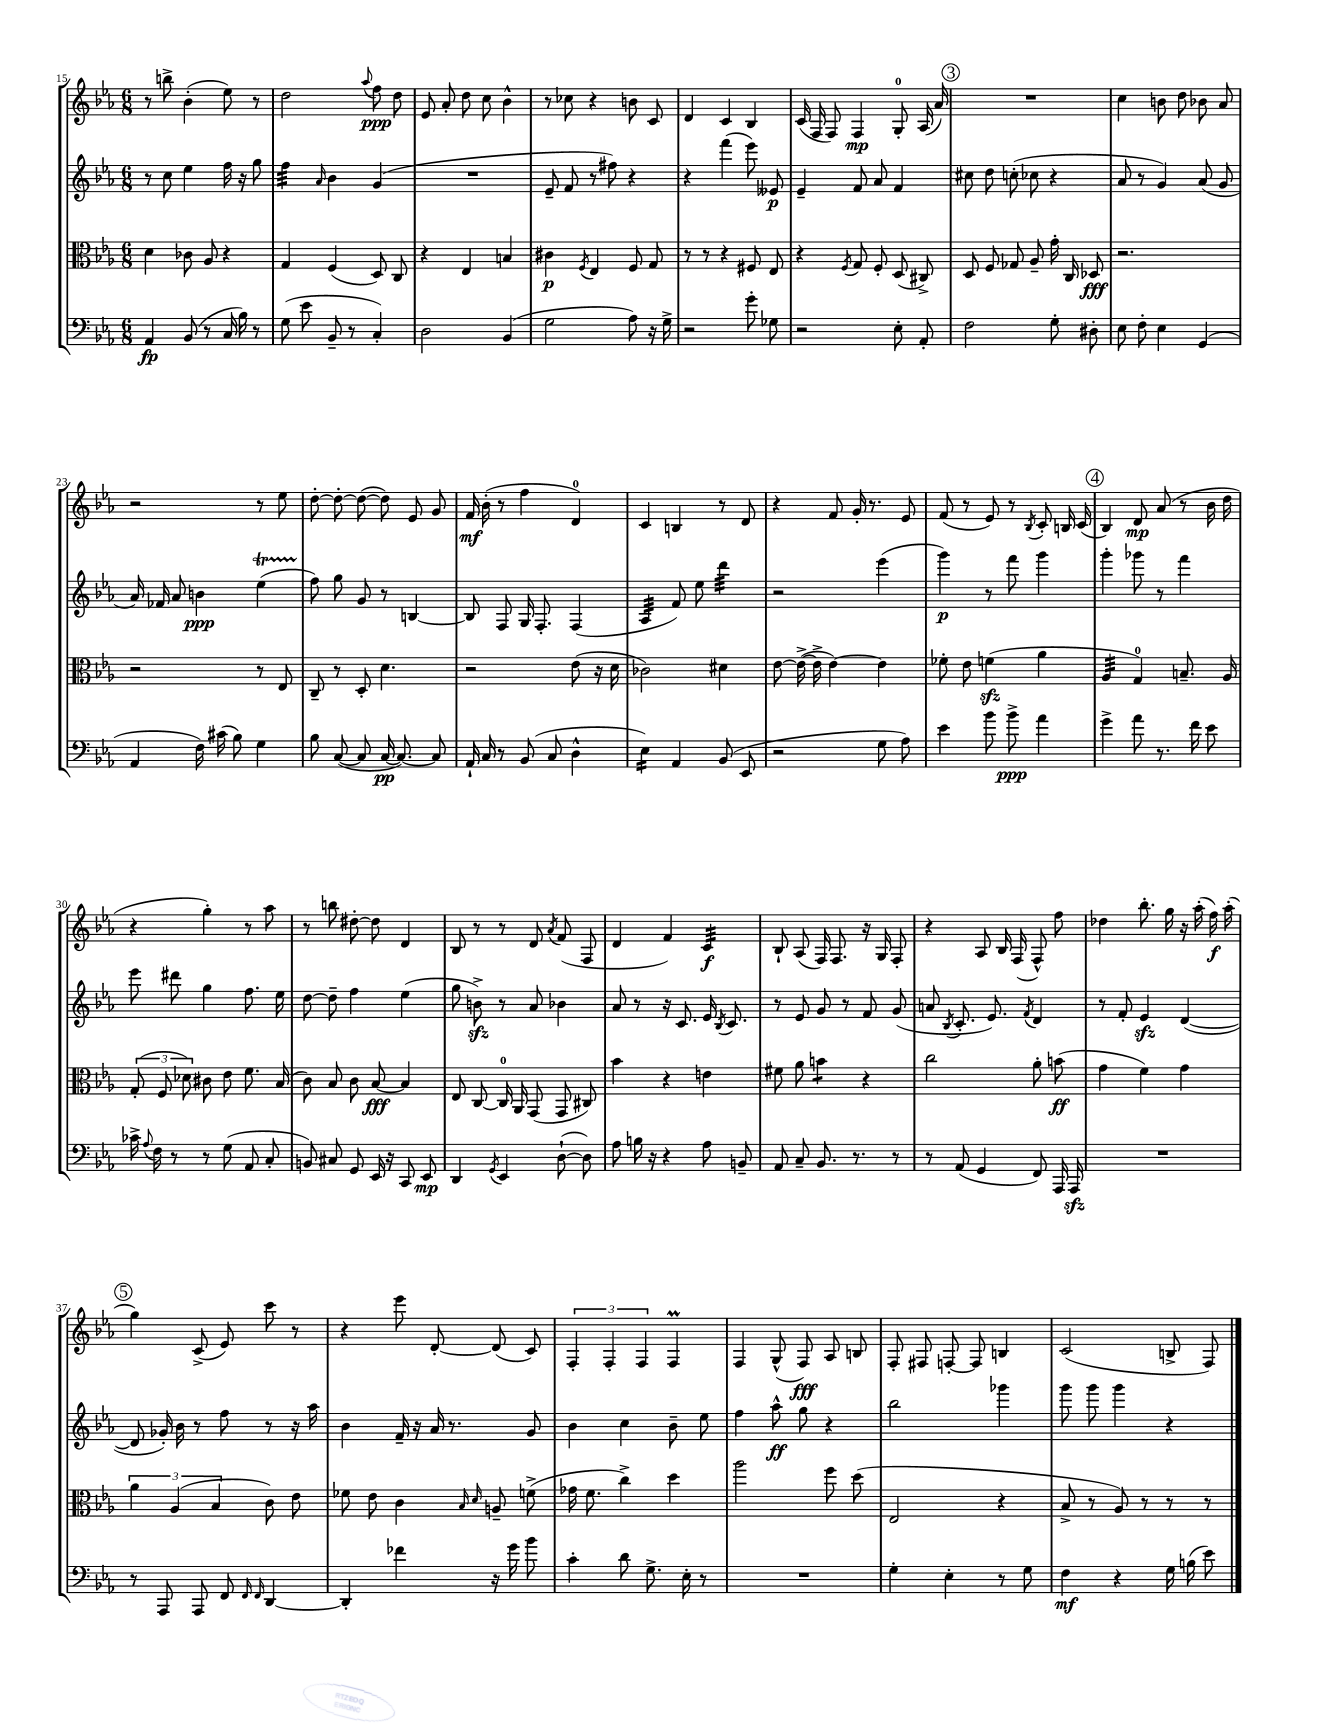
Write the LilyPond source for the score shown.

<<
\new StaffGroup <<
\new Staff = "s0" {
    \clef treble \key ees \major \numericTimeSignature \time 6/8
    \autoBeamOff r8 b''8-> bes'4-.( ees''8) r8 |
    d''2 \appoggiatura { aes''8 } f''8\ppp d''8 |
    ees'8 aes'8-. d''8 c''8 bes'4-^ |
    r8 ces''8 r4 b'8 c'8 |
    d'4 c'4 bes4 |
    c'16( f16 f8) f4\mp g8-0-. aes16( aes'16) |
    \mark \markup { \circle "3" } R2. |
    c''4 b'8 d''8 bes'8 aes'8 |
    r2 r8 ees''8 |
    d''8~-. d''8~-. d''8~( d''8) ees'8 g'8 |
    f'16\mf bes'16-.( r8 f''4 d'4-0) |
    c'4 b4 r8 d'8 |
    r4 f'8 g'16-. r8. ees'8 |
    f'8( r8 ees'8) r8 \acciaccatura { bes8 } c'8-. b16 c'16( |
    \mark \markup { \circle "4" } bes4) d'8\mp aes'8( r8 bes'16 d''16 |
    r4 g''4-.) r8 aes''8 |
    r8 b''8 dis''8~-. dis''8 d'4 |
    bes8 r8 r8 d'8 \acciaccatura { aes'8 } f'8( f8 |
    d'4 f'4) c'4:32\f |
    bes8-! aes8( f16) f8. r16 g16 f8-. |
    r4 aes8 bes16 f16( f8-^) f''8 |
    des''4 bes''8.-. g''16 r16 aes''16-.( f''16\f) aes''16-.( |
    \mark \markup { \circle "5" } g''4) c'8->( ees'8) c'''8 r8 |
    r4 ees'''8 d'8~-. d'8( c'8) |
    \tuplet 3/2 { f4-. f4-. f4 } f4\prall |
    f4 g8-^( f8\fff) aes8 b8 |
    f8-. fis8 f8~-. f8 b4 |
    c'2( b8-> f8) \bar "|." |
}
\new Staff = "s1" {
    \clef treble \key ees \major \numericTimeSignature \time 6/8
    \autoBeamOff r8 c''8 ees''4 f''16 r16 g''8 |
    f''4:32 \grace { aes'16 } bes'4 g'4( |
    R2. |
    ees'8-- f'8 r8 fis''8) r4 |
    r4 f'''4( ees'''8) eeses'8\p |
    ees'4-- f'8 aes'8 f'4 |
    \mark \markup { \circle "3" } cis''8 d''8 c''8-.( ces''8 r4 |
    aes'8 r8 g'4) aes'8( g'8 |
    aes'16) fes'16 aes'8 b'4\ppp ees''4\startTrillSpan( |
    f''8\stopTrillSpan) g''8 g'8 r8 b4~ |
    b8 f8 g16 f8.-. f4( |
    aes4:32 f'8) ees''8 d'''4:32 |
    r2 ees'''4( |
    g'''4\p) r8 f'''8 g'''4 |
    \mark \markup { \circle "4" } g'''4-. ges'''8 r8 f'''4 |
    ees'''8 dis'''8 g''4 f''8. ees''16 |
    d''8~ d''8-- f''4 ees''4( |
    g''8 b'8->\sfz) r8 aes'8 bes'4 |
    aes'8 r8 r16 c'8. ees'16 \acciaccatura { bes8 } c'8. |
    r8 ees'8 g'8 r8 f'8 g'8( |
    a'8 \acciaccatura { bes8 } c'8.-. ees'8.) \acciaccatura { f'8 } d'4 |
    r8 f'8-. ees'4\sfz d'4~( |
    \mark \markup { \circle "5" } d'8 ges'16-.) bes'16 r8 f''8 r8 r16 aes''16 |
    bes'4 f'16-- r16 aes'16 r8. g'8 |
    bes'4 c''4 bes'8-- ees''8 |
    f''4 aes''8-^\ff g''8 r4 |
    bes''2 ges'''4 |
    g'''8 g'''8 g'''4 r4 \bar "|." |
}
\new Staff = "s2" {
    \clef alto \key ees \major \numericTimeSignature \time 6/8
    \autoBeamOff d'4 ces'8 aes8 r4 |
    g4 f4( d8) c8 |
    r4 ees4 b4 |
    cis'4\p \acciaccatura { f8 } ees4 f8 g8 |
    r8 r8 r4 fis8 ees8 |
    r4 \acciaccatura { f8 } g8 f8-. d8( cis8->) |
    \mark \markup { \circle "3" } d8 f8 ges8 aes8-- g'16-. c16 des8\fff |
    r2. |
    r2 r8 ees8 |
    c8-- r8 d8-. d'4. |
    r2 ees'8( r16 d'16 |
    ces'2) dis'4 |
    ees'8~ ees'16~->( ees'16-> ees'4~) ees'4 |
    fes'8-. ees'8 f'4\sfz( aes'4 |
    \mark \markup { \circle "4" } aes4:32 g4-0) b8.-- aes16 |
    \tuplet 3/2 { g8-.( f8 des'8) } cis'8 ees'8 f'8. bes16( |
    c'8) bes8 c'8 bes8~\fff bes4 |
    ees8 c8~ c16-0 aes,16 g,8( g,8 cis8) |
    bes'4 r4 e'4 |
    fis'8 aes'8 b'4:8 r4 |
    c''2 aes'8-. b'8\ff( |
    g'4 f'4) g'4 |
    \mark \markup { \circle "5" } \tuplet 3/2 { aes'4 aes4( bes4 } c'8) ees'8 |
    fes'8 ees'8 c'4 \grace { bes16 d'16 } a8-- f'8->( |
    ges'16 f'8. c''4->) d''4 |
    aes''2 f''8 d''8( |
    ees2 r4 |
    bes8-> r8 aes8) r8 r8 r8 \bar "|." |
}
\new Staff = "s3" {
    \clef bass \key ees \major \numericTimeSignature \time 6/8
    \autoBeamOff aes,4\fp bes,8( r8 c16 bes16) r8 |
    g8( ees'8 bes,8-- r8 c4-.) |
    d2 bes,4( |
    g2 aes8) r16 g16-> |
    r2 g'8-. ges8 |
    r2 ees8-. aes,8-. |
    \mark \markup { \circle "3" } f2 g8-. dis8-. |
    ees8 f8-. ees4 g,4( |
    aes,4 f16) cis'16( bes8) g4 |
    bes8 c8~( c8 c16~\pp c8.~) c8 |
    aes,16-! c16 r8 bes,8( c8 d4-^ |
    ees4:16) aes,4 bes,8( ees,8 |
    r2 g8 aes8) |
    ees'4 bes'8 bes'8->\ppp aes'4 |
    \mark \markup { \circle "4" } g'4-> aes'8 r8. f'16 ees'8 |
    ces'16-> \appoggiatura { aes8 } f16 r8 r8 g8( aes,8 c8-. |
    b,8) cis8 g,8 ees,16 r16 c,8 ees,8\mp |
    d,4 \acciaccatura { g,8 } ees,4 d8~-!( d8) |
    aes8 b16 r16 r4 aes8 b,8-- |
    aes,8 c8-- bes,8. r8. r8 |
    r8 aes,8( g,4 f,8) aes,,16 aes,,16\sfz |
    R2. |
    \mark \markup { \circle "5" } r8 aes,,8 aes,,8 f,8 \grace { f,16 f,16 } d,4~ |
    d,4-. fes'4 r16 g'16 bes'8 |
    c'4-. d'8 g8.-> ees16-. r8 |
    R2. |
    g4-. ees4-. r8 g8 |
    f4\mf r4 g16 b16( ees'8) \bar "|." |
}
>>
>>
\layout { \context { \Score currentBarNumber = #15 } }
